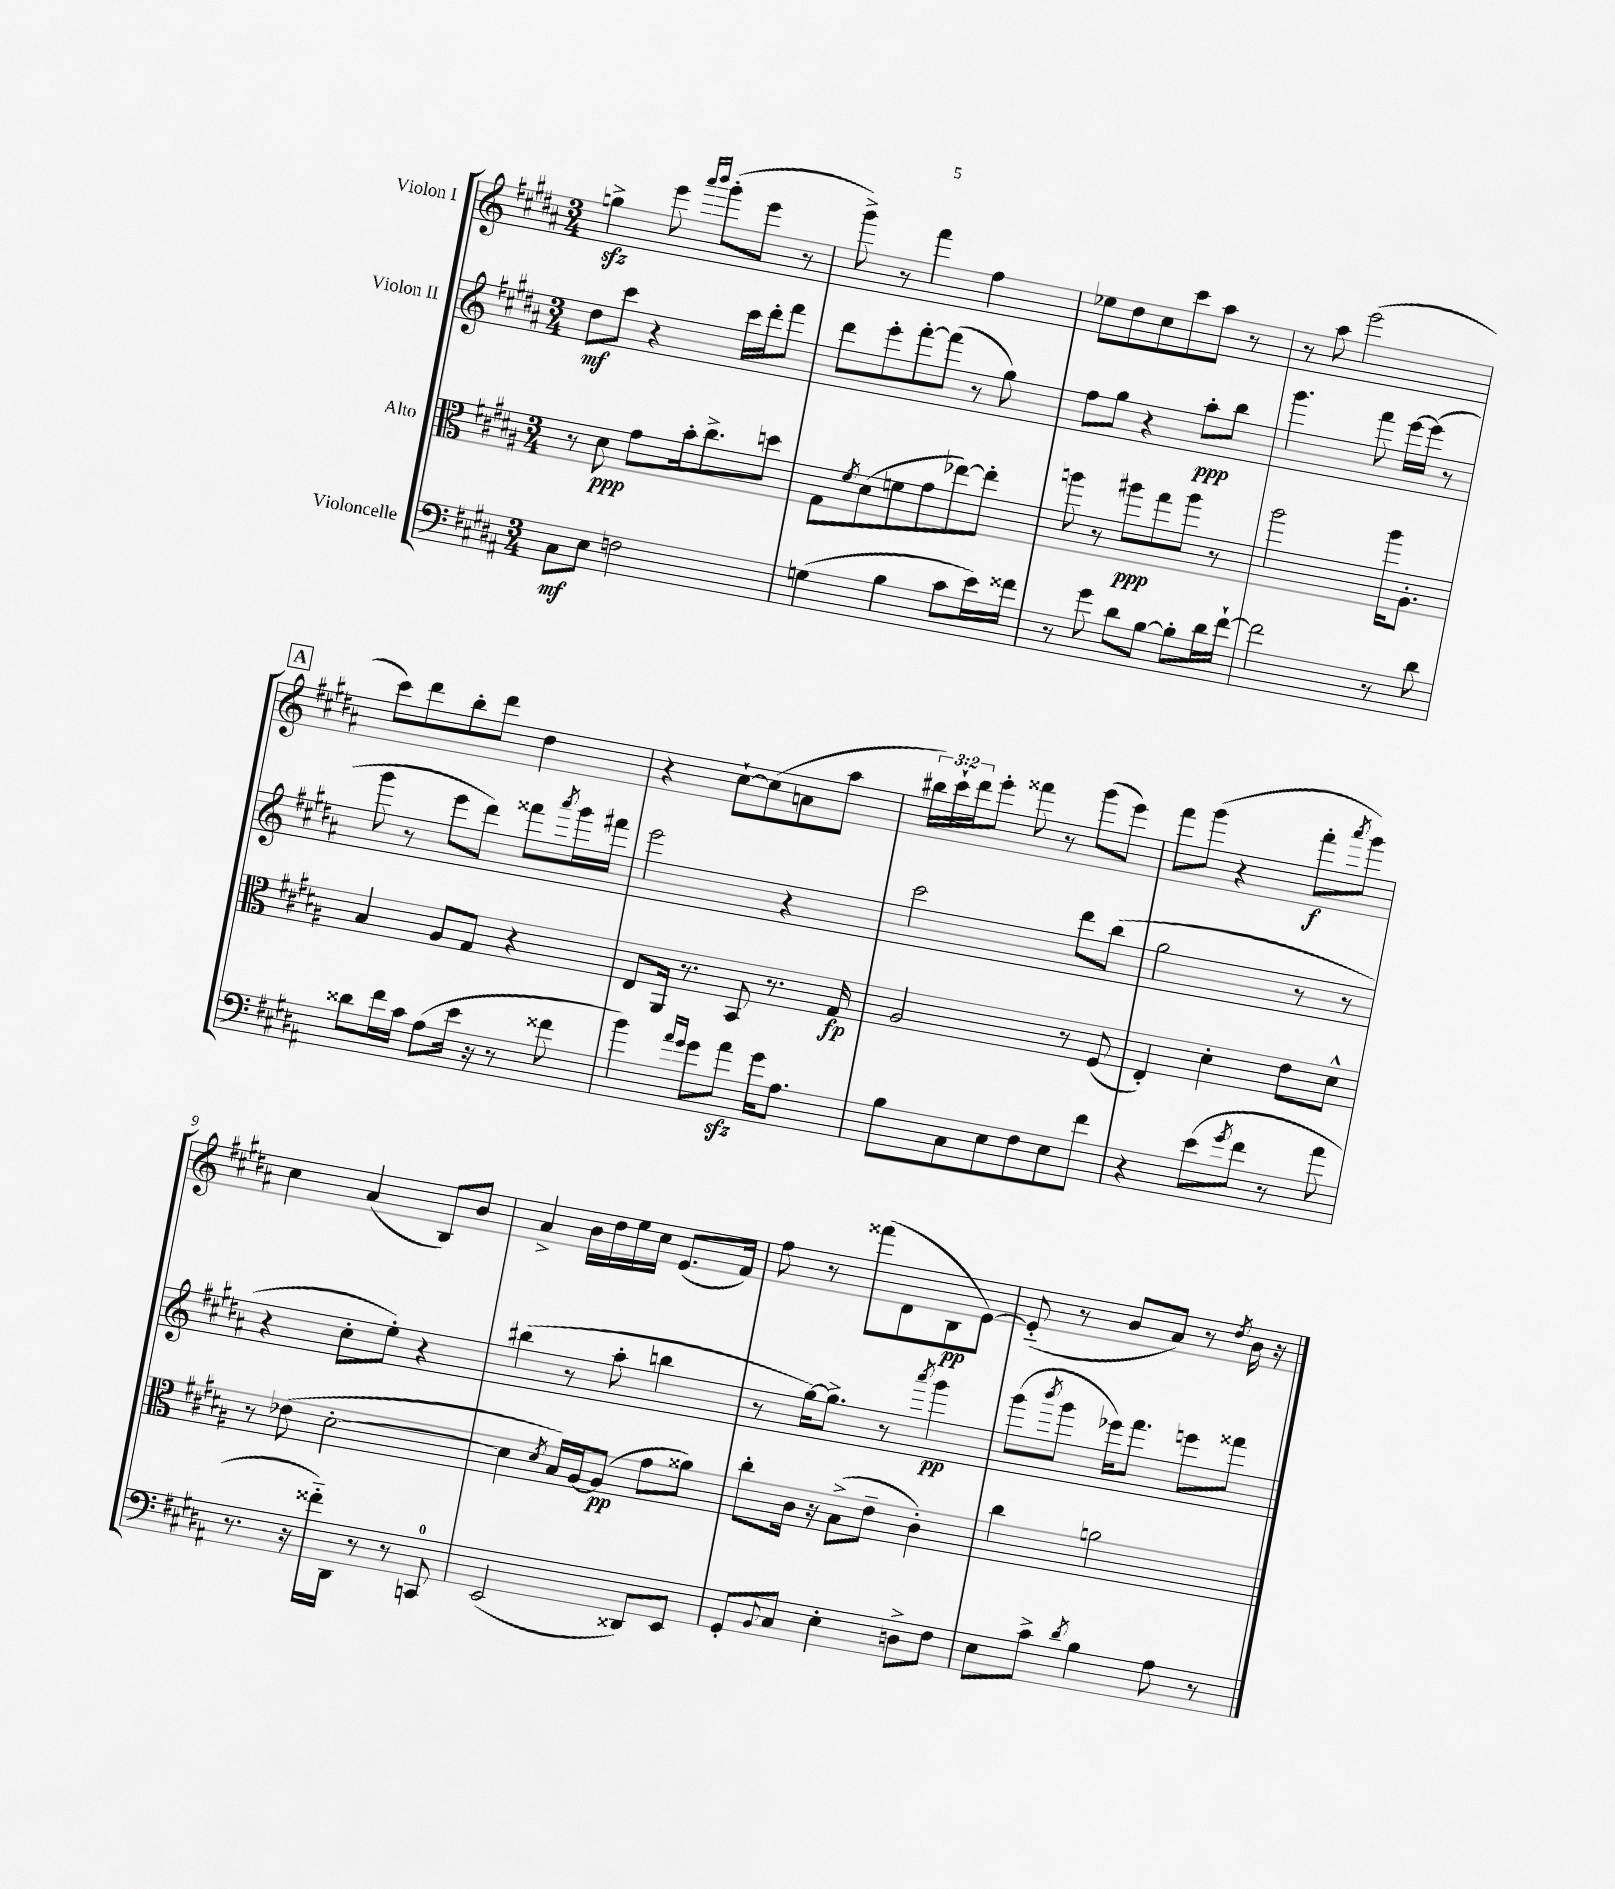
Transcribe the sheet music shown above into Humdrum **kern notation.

**kern	**kern	**kern	**kern
*staff4	*staff3	*staff2	*staff1
*clefF4	*clefC3	*clefG2	*clefG2
*k[f#c#g#d#a#]	*k[f#c#g#d#a#]	*k[f#c#g#d#a#]	*k[f#c#g#d#a#]
*M3/4	*M3/4	*M3/4	*M3/4
8C#	8r	8dd#	4gg^
8E	8d#	8ccc#	.
2F	8g#	4r	8eee
.	.	.	16qqaaa#
.	.	.	16qqbbb
.	16b'	.	(8ggg#'
.	8.cc#^	.	.
.	.	16ccc#	8eee
.	.	16ddd#'	.
.	8dd	8fff#	8r
=	=	=	=
(4G	8G#	8ddd#	8ggg#^)
.	8qf#	.	.
.	(8d#	8eee'	8r
4B	8f	[8fff#'	4fff#
.	8g#	(8fff#]	.
8c#	[8ee-)	8r	4ff#
16e)	8ee-']	8gg#)	.
16f##	.	.	.
=	=	=	=
8r	8aa	8ff#	8ee-
8g#	8r	8gg#	8dd#
8d#	8aa#	4r	8cc#
[8B	8gg#	.	8ccc#
8B']	8aa#	8aa#'	8aa#
16d#	8r	8bb	8r
[16f#`	.	.	.
=	=	=	=
2f#]	2aa#	4.ggg#	8r
.	.	.	8aa#
.	.	.	(2eee
.	.	8fff#	.
8r	16aa#	[16eee	.
.	8.A#'	(16eee]	.
8d#	.	8r	.
=	=	=	=
8d##	4B	8ggg#	8ccc#)
16f#	.	8r	8ddd#
16c#	.	.	.
(8A#	8A#	8eee	8bb'
16e	8G#	8ddd#)	8ddd#
16r	.	.	.
8r	4r	8fff##	4dd#
.	.	8qaaa#	.
8f##	.	16ggg#	.
.	.	16fff#	.
=	=	=	=
4b)	8E	2eee	4r
.	16AA#	.	.
.	8.r	.	.
16qqa#	.	.	.
16qqg#	.	.	.
8g#	.	.	[8cc#`
8a#	8BB	.	(8cc#]
16g#	8.r	4r	8a
8.A#	.	.	.
.	.	.	8aa#
.	16G#	.	.
=	=	=	=
8B	2A#	2ccc#	24bb#)
.	.	.	24ccc#`
.	.	.	24ddd#
8C#	.	.	8eee'
8E	.	.	8fff##
8F#	.	.	8r
8E	8r	8ddd#	(8ggg#
8f#	(8F#	(8bb	8eee)
=	=	=	=
4r	4E')	2gg#	8fff#
.	.	.	(8ggg#
(8e	4d#'	.	4r
8qg#	.	.	.
8f#	.	.	.
8r	8e	8r	8fff#'
.	.	.	8qaaa#
8a#	8d#^^	8r	8ggg#)
=	=	=	=
8.r	8r	4r	4cc#
.	(8e-	.	.
16r	.	.	.
16f##'~)	[2d#'	8cc#'	(4a#
16DD#	.	.	.
8r	.	8ee')	.
8r	.	4r	8B)
8CC	.	.	8b
=	=	=	=
(2EE	4d#]	(4bb#	4a#^
.	8qd#	.	.
.	16B)	8r	16b
.	[16A#	.	16dd#
.	(8A#]	8aa#'	16ee
.	.	.	16cc#
8DD##)	8g#	4bb	(8.e
8EE	8a##)	.	.
.	.	.	16f#)
=	=	=	=
8GG#'	8cc#'	8r	8ff#
8qqBB	.	.	.
8C#	16c#	[16gg#)	8r
.	16r	8.gg#^]	.
4E'	(8B^	.	(8fff##
.	8e~	8r	8d#
.	.	8qaaa#	.
8D^	4c#')	4ggg#	8B
8F#	.	.	[8e)
=	=	=	=
8E	4cc#	(8ggg#	(8e'~]
.	.	8qbbb	.
8c#^	.	8ggg#	8r
8qd#	.	.	.
4B	2a	16eee-)	8b
.	.	8.fff#	.
.	.	.	8a#)
8A#	.	8eee	8r
.	.	.	8qdd#
8r	.	8fff##	16b
.	.	.	16r
==	==	==	==
*-	*-	*-	*-
